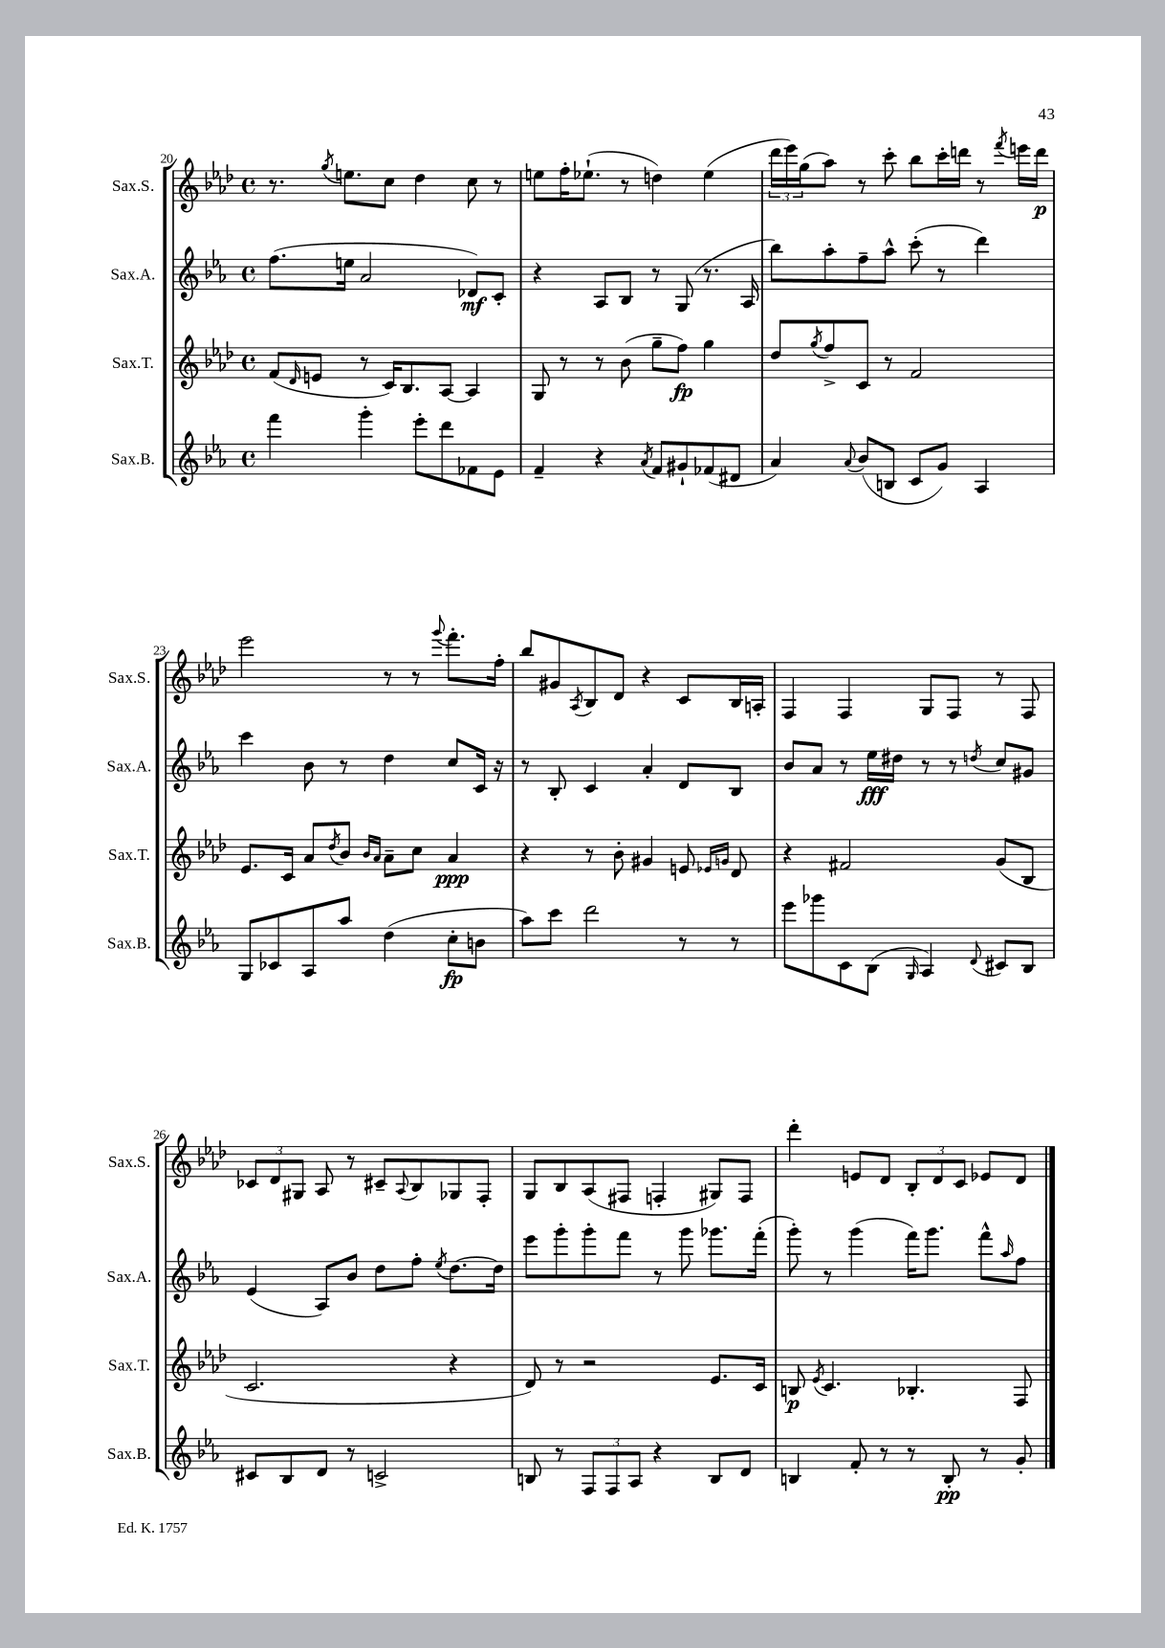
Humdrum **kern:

**kern	**kern	**kern	**kern
*staff4	*staff3	*staff2	*staff1
*clefG2	*clefG2	*clefG2	*clefG2
*k[b-e-a-]	*k[b-e-a-d-]	*k[b-e-a-]	*k[b-e-a-d-]
*M4/4	*M4/4	*M4/4	*M4/4
*met(c)	*met(c)	*met(c)	*met(c)
4fff	(8f	(8.ff	8.r
.	16qqd-	.	.
.	8e	.	.
.	.	.	8qgg
.	.	16ee	8.ee
4ggg'	8r	2a-	.
.	16c)	.	8cc
.	8.B-	.	.
8eee-'	.	.	4dd-
8ddd	[8A-	.	.
8f-	4A-]	8d-)	8cc
8e-	.	8c'	8r
=	=	=	=
4f~	8G	4r	8ee
.	8r	.	16ff'
.	.	.	(8.ee-`
4r	8r	8A-	.
.	(8b-	8B-	8r
8qa-	.	.	.
8f	8gg~	8r	4dd)
8g#`	8ff)	(8G	.
(8f-	4gg	8.r	(4ee-
8d#	.	.	.
.	.	16A-	.
=	=	=	=
4a-)	8dd-	8bb-)	24ddd-
.	.	.	24eee-)
.	.	.	(24gg
.	8qgg	.	.
.	8ff^	8aa-'	8aa-)
8qqa-	.	.	.
(8b-	8c	8ff~	8r
8B	8r	8aa-^^	8ccc'
8c	2f	(8ccc'	8bb-
8g)	.	8r	16ccc'
.	.	.	16ddd
4A-	.	4ddd)	8r
.	.	.	8qfff
.	.	.	16eee
.	.	.	16ddd
=	=	=	=
8G	8.e-	4ccc	2eee-
8c-	.	.	.
.	16c	.	.
8A-	8a-	8b-	.
.	8qdd-	.	.
8aa-	8b-	8r	.
.	16qqb-	.	.
.	16qqa-	.	.
(4dd	8a-~	4dd	8r
.	8cc	.	8r
.	.	.	8qqggg
8cc'	4a-	8cc	8.fff'
8b	.	16c	.
.	.	16r	16ff'
=	=	=	=
8aa-)	4r	8r	8bb-
8ccc	.	8B-'	8g#
.	.	.	8qA-
2ddd	8r	4c	8B-
.	8b-'	.	8d-
.	4g#	4a-'	4r
8r	8e	8d	8c
.	16qqe-	.	.
.	16qqg	.	.
8r	8d-	8B-	16B-
.	.	.	16A'
=	=	=	=
8eee-	4r	8b-	4F
8ggg-	.	8a-	.
8c	2f#	8r	4F
(8B-	.	16ee-	.
.	.	16dd#	.
16qqG	.	.	.
4A-)	.	8r	8G
.	.	8r	8F
8qqd	.	8qdd	.
8c#	(8g	8cc	8r
8B-	8B-	8g#	8F
=	=	=	=
8c#	2.c	(4e-	12c-
.	.	.	12d-
8B-	.	.	.
.	.	.	12G#
8d	.	8A-)	8A-
8r	.	8b-	8r
2c^	.	8dd	8c#~
.	.	.	8qqA-
.	.	8ff'	8B-
.	.	8qee-	.
.	4r	[8.dd	8G-
.	.	.	8F'
.	.	16dd]	.
=	=	=	=
8B	8d-)	8eee-	8G
8r	8r	8ggg'	8B-
12F	2r	8ggg'	(8A-
12F	.	.	.
.	.	8fff	8F#
12A-	.	.	.
4r	.	8r	4F'
.	.	8ggg	.
8B	8.e-	8.ggg-	8G#)
8d	.	.	8F
.	16c	(16fff'	.
=	=	=	=
4B	8B	8ggg')	4ddd-'
.	8qe-	.	.
.	4.c	8r	.
8f'	.	(4ggg	8e
8r	.	.	8d-
8r	4.B-'	16fff)	12B-'
.	.	8.ggg	.
.	.	.	12d-
8B'	.	.	.
.	.	.	12c
8r	.	8fff^^	8e-
.	.	16qqaa-	.
8g'	8F	8ff	8d-
==	==	==	==
*-	*-	*-	*-
